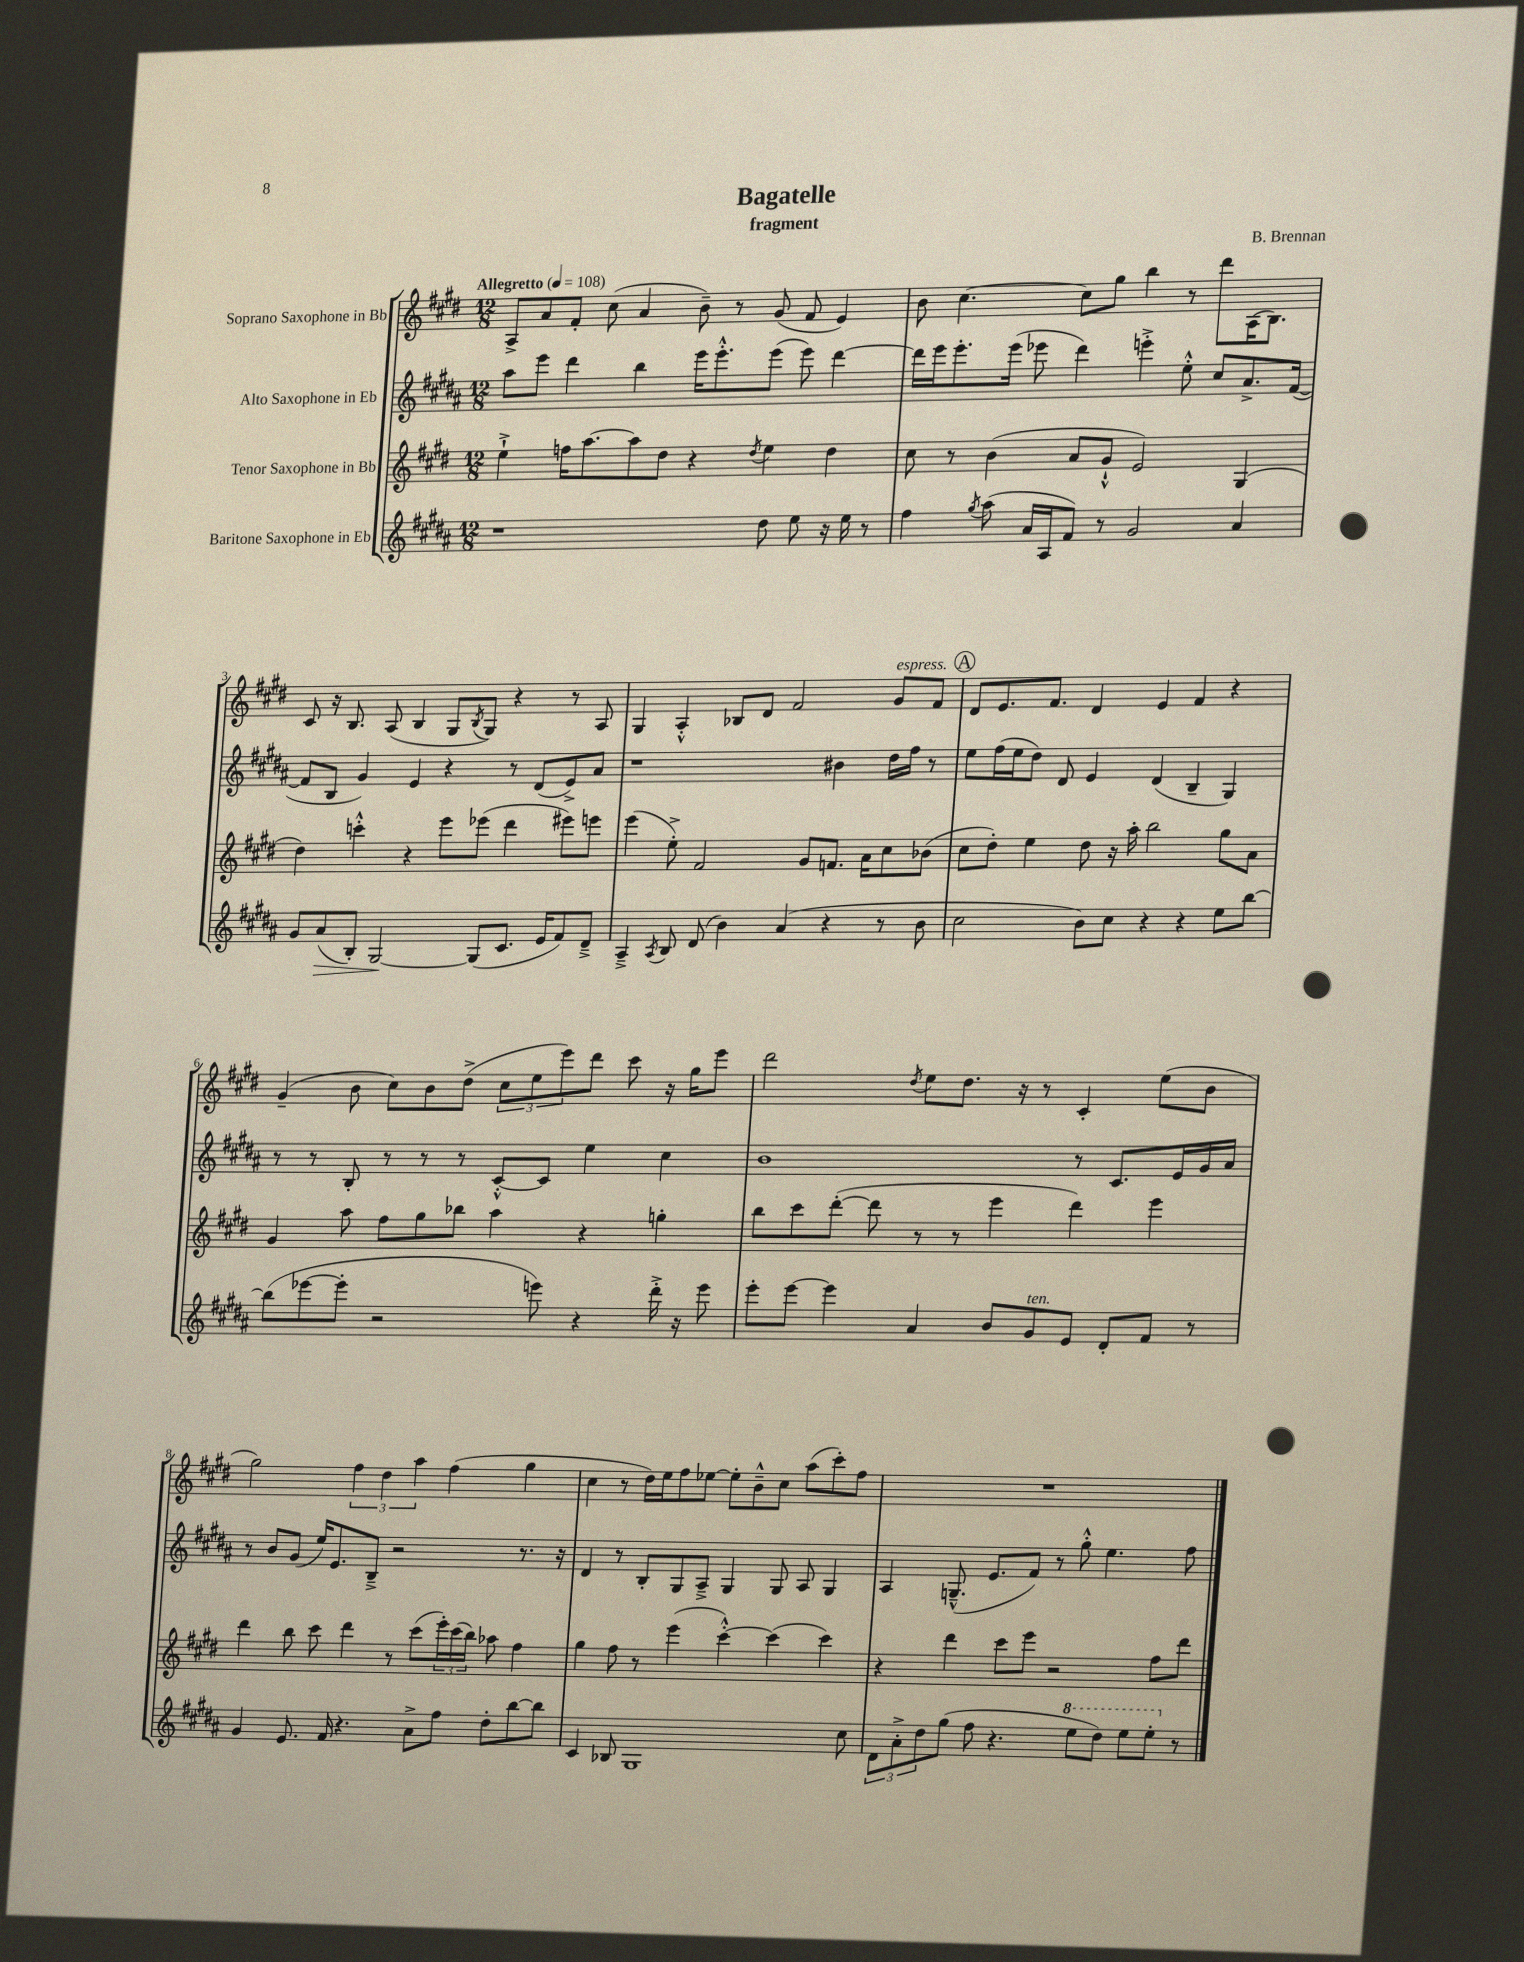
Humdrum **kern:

**kern	**kern	**kern	**kern
*staff4	*staff3	*staff2	*staff1
*clefG2	*clefG2	*clefG2	*clefG2
*k[f#c#g#d#a#]	*k[f#c#g#d#]	*k[f#c#g#d#a#]	*k[f#c#g#d#]
*M12/8	*M12/8	*M12/8	*M12/8
*MM108	*MM108	*MM108	*MM108
1r	4ee`^	8aa#	8A^
.	.	8eee	8a
.	16ff	4ddd#	8f#'
.	[8.aa	.	.
.	.	.	(8cc#
.	8aa]	4bb	4a
.	8dd#	.	.
.	4r	16eee	8b~)
.	.	8.eee'^^	.
.	.	.	8r
.	8qdd#	.	.
8dd#	4ee	(8eee	(8g#
8ee	.	8eee)	8f#
16r	4dd#	[4ddd#	4e)
16ee	.	.	.
8r	.	.	.
=	=	=	=
4ff#	8cc#	16ddd#]	8b
.	.	16eee	.
.	8r	8.eee'	[4.cc#
8qgg#	.	.	.
(8aa#	(4b	.	.
.	.	(16eee	.
16a#	.	8eee-	.
16A#	.	.	.
8f#)	8a	4ddd#)	8cc#]
8r	8g#`^^	.	8gg#
2g#	2e)	4eee'^	4bb
.	.	8ee'^^	8r
.	.	8cc#	8ddd#
4a#	(4G#	8.a#^	(16A
.	.	.	8.B)
.	.	([16f#	.
=	=	=	=
8g#	4dd#)	8f#]	8c#
(8a#	.	8B	16r
.	.	.	8.B
8B')	4ccc'^^	4g#)	.
[2G#	.	.	(8A
.	4r	4e	4B
.	8eee	4r	8G#
.	.	.	8qB
(8G#]	(8eee-	.	8G#)
8.c#	4ddd#	8r	4r
.	.	(8d#	.
16e	.	.	.
8f#)	8eee#)	8e^)	8r
8d#~^	8eee	8a#	8A
=	=	=	=
4A#~^	(4eee	1r	4G#
8qA#	.	.	.
8B	8ee'^)	.	4A'^^
(8d#	2f#	.	.
4b)	.	.	8B-
.	.	.	8d#
(4a#	.	.	2f#
.	8g#	.	.
4r	8.f	4b#	.
.	16a	.	.
8r	8cc#	16dd#	8g#
.	.	16ff#	.
8b	(8b-	8r	8f#
=	=	=	=
2cc#	8cc#	8ee	8d#
.	8dd#')	(16ff#	8.e
.	.	16ee	.
.	4ee	8dd#)	.
.	.	.	8.f#
.	.	8d#	.
8b)	8dd#	4e	4d#
8cc#	16r	.	.
.	16aa'	.	.
4r	2bb	(4d#	4e
4r	.	4B~	4f#
8ee	8gg#	4G#)	4r
[8bb	8a	.	.
=	=	=	=
(8bb]	4g#	8r	(4g#~
[8eee-	.	8r	.
8eee-']	8aa	8B'	8b
2r	8ff#	8r	8cc#)
.	8gg#	8r	8b
.	8bb-	8r	(8dd#^
.	4aa	[8c#'^^	12cc#
.	.	.	12ee
8eee)	.	8c#]	.
.	.	.	12eee)
4r	4r	4ee	8ddd#
.	.	.	8ccc#
16ddd#'^	4gg'	4cc#	16r
16r	.	.	16gg#
8eee	.	.	8eee
=	=	=	=
8eee'	8bb	1b	2ddd#
[8eee	8ccc#	.	.
4eee]	([8ddd#'	.	.
.	8ddd#]	.	.
.	.	.	8qdd#
4a#	8r	.	8ee
.	8r	.	8.dd#
8b	4eee	.	.
.	.	.	16r
8g#	.	.	8r
8e	4ddd#)	8r	4c#'
8d#'	.	8.c#	.
8f#	4eee	.	(8ee
.	.	16e	.
8r	.	16g#	8b
.	.	16a#	.
=	=	=	=
4g#	4ddd#	8r	2gg#)
.	.	8b	.
8.e	8bb	(8g#	.
.	8ccc#	16ee)	.
16f#	.	8.e	.
4.r	4ddd#	.	6ff#
.	.	8B~^	.
.	.	.	6dd#
.	8r	2r	.
.	.	.	6aa
8a#^	(8ccc#	.	.
8ff#	24eee')	.	(4ff#
.	(24ccc#	.	.
.	24bb)	.	.
8dd#'	8aa-	.	.
[8bb	4ff#	8.r	4gg#
8bb]	.	.	.
.	.	16r	.
=	=	=	=
4c#	4gg#	4d#	4cc#
8B-	8ff#	8r	8r
1G#	8r	8B'	16dd#)
.	.	.	16ee
.	(4eee	8G#	8ff#
.	.	8A#~^	[8ee-
.	[4ccc#'^^)	4G#	8ee-']
.	.	.	8b~^^
.	(4ccc#]	8G#	8cc#
.	.	8A#	(8aa
.	4ccc#)	4G#	8ccc#')
8cc#	.	.	8ff#
=	=	=	=
12d#	4r	4A#	1.r
12a#'^	.	.	.
12dd#	.	.	.
(8gg#	4ddd#	(8.G~^^	.
8ff#	.	.	.
.	.	8.e	.
4.r	8ccc#	.	.
.	8eee	8f#)	.
.	2r	8r	.
8eee	.	8gg#'^^	.
8ddd#)	.	4.ee	.
8eee	.	.	.
8eee'	8ff#	.	.
8r	8ddd#	8ff#	.
==	==	==	==
*-	*-	*-	*-
